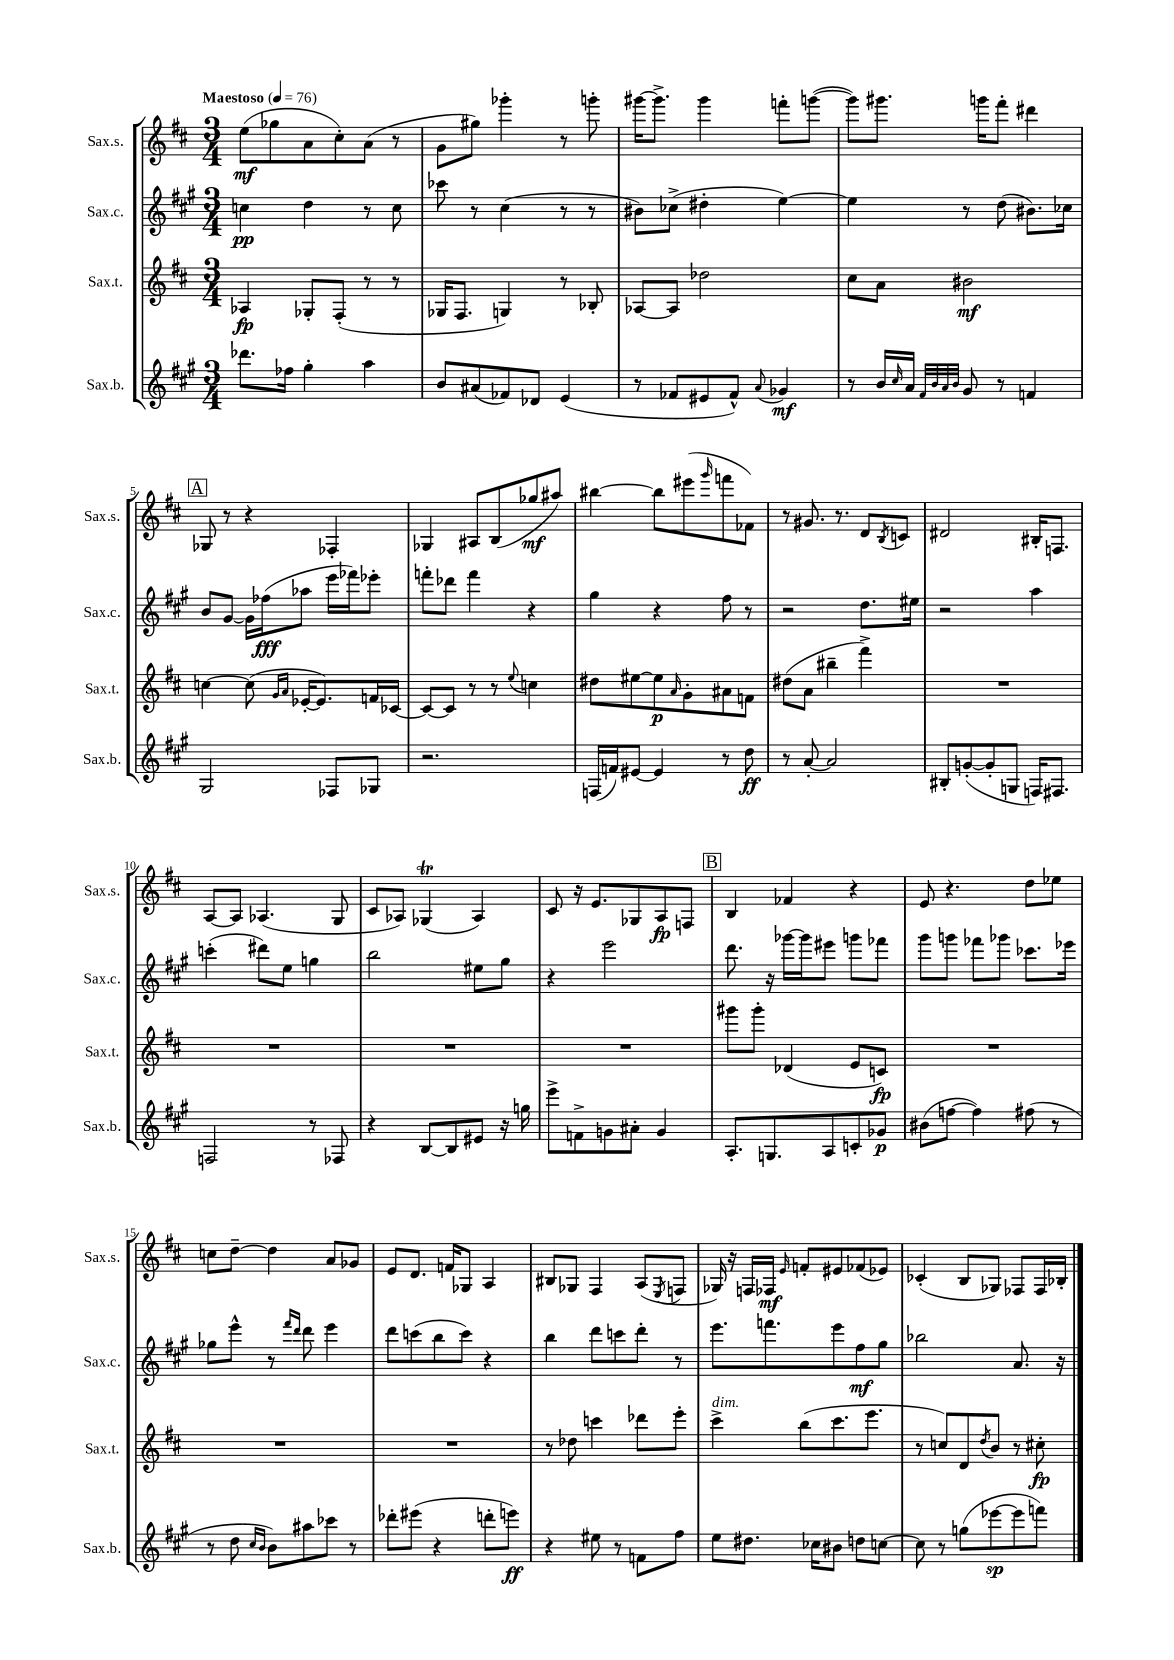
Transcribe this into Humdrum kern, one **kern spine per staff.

**kern	**dynam	**kern	**dynam	**kern	**dynam	**kern	**dynam
*part4	*part4	*part3	*part3	*part2	*part2	*part1	*part1
*staff4	*staff4	*staff3	*staff3	*staff2	*staff2	*staff1	*staff1
*I"Sax.b.	*	*I"Sax.t.	*	*I"Sax.c.	*	*I"Sax.s.	*
*I'Sax.b.	*	*I'Sax.t.	*	*I'Sax.c.	*	*I'Sax.s.	*
*clefG2	*	*clefG2	*	*clefG2	*	*clefG2	*
*k[f#c#g#]	*	*k[f#c#]	*	*k[f#c#g#]	*	*k[f#c#]	*
*M3/4	*	*M3/4	*	*M3/4	*	*M3/4	*
*MM76	*	*MM76	*	*MM76	*	*MM76	*
=1	=1	=1	=1	=1	=1	=1	=1
!	!	!	!	!	!	!LO:TX:a:B:t=Maestoso	!
8.ddd-X\L	.	4A-X/	fp	4ccn\	pp	(8ee\L	mf
.	.	.	.	.	.	8gg-X\	.
16ff-X\Jk	.	.	.	.	.	.	.
4gg#'\	.	8G-X'/L	.	4dd\	.	8a\	.
.	.	(8F#'/J	.	.	.	8cc#'\)	.
4aa\	.	8r	.	8r	.	(8a\J	.
.	.	8r	.	8cc\	.	8r	.
=2	=2	=2	=2	=2	=2	=2	=2
8b/L	.	16G-X/KL	.	8ccc-X\	.	8g\L	.
.	.	8.F#/J	.	.	.	.	.
(8a#X/	.	.	.	8r	.	8gg#X\J)	.
8f-X/)	.	4Gn/)	.	(4cc#\	.	4ggg-X'\	.
8d-X/J	.	.	.	.	.	.	.
(4e/	.	8r	.	8r	.	8r	.
.	.	8B-X'/	.	8r	.	8gggn'\	.
=3	=3	=3	=3	=3	=3	=3	=3
8r	.	[8A-X/L	.	8b#X\L)	.	[16ggg#X\KL	.
.	.	.	.	.	.	8.ggg#^\J]	.
8f-X/L	.	8A-/J]	.	(8cc-X^\J	.	.	.
8e#X/	.	2dd-X\	.	4dd#X'\	.	4ggg#\	.
8f-^^/J)	.	.	.	.	.	.	.
8qqa/	.	.	.	.	.	.	.
4g-X/	mf	.	.	[4ee\)	.	8fffn'\L	.
.	.	.	.	.	.	([8gggn\J	.
=4	=4	=4	=4	=4	=4	=4	=4
8r	.	8cc#\L	.	4ee\]	.	8ggg\L])	.
16b/LL	.	8a\J	.	.	.	8.ggg#X\J	.
16qqcc#/	.	.	.	.	.	.	.
16a/JJ	.	.	.	.	.	.	.
32qqf#/LLL	.	.	.	.	.	.	.
32qqb/	.	.	.	.	.	.	.
32qqa/	.	.	.	.	.	.	.
32qqb/JJJ	.	.	.	.	.	.	.
8g#/	.	2b#X\	mf	8r	.	.	.
.	.	.	.	.	.	16gggn\KL	.
8r	.	.	.	(8dd\	.	8fff#'\J	.
4fn/	.	.	.	8.b#X\L)	.	4ddd#X\	.
.	.	.	.	16cc-X\Jk	.	.	.
!!LO:LB:g=z
!!LO:REH:place=s1:t=A
=5	=5	=5	=5	=5	=5	=5	=5
2G#/	.	[4ccn\	.	8b/L	.	8G-X/	.
.	.	.	.	[8g#/J	.	8r	.
.	.	(8cc\]	.	16g#\LL]	.	4r	.
.	.	.	.	(16ff-X\J	fff	.	.
.	.	16qqg/LL	.	.	.	.	.
.	.	16qqa/JJ	.	.	.	.	.
.	.	[16e-X'/KL	.	8aa-X\J	.	.	.
.	.	8.e-/])	.	.	.	.	.
8F-X/L	.	.	.	16eee\LL	.	4F-X'/	.
.	.	.	.	16fff-X\J)	.	.	.
8G-X/J	.	16fn/L	.	8eee-X'\J	.	.	.
.	.	[16c-X/JJ	.	.	.	.	.
=6	=6	=6	=6	=6	=6	=6	=6
2.r	.	8c-/L_	.	8fffn'\L	.	4G-X/	.
.	.	8c-/J]	.	8ddd-X\J	.	.	.
.	.	8r	.	4fff\	.	8A#X/L	.
.	.	8r	.	.	.	(8B/	.
.	.	8qqee/	.	.	.	.	.
.	.	4ccn\	.	4r	.	8gg-X/	mf
.	.	.	.	.	.	8aa#X/J)	.
=7	=7	=7	=7	=7	=7	=7	=7
(16Fn/LL	.	8dd#X\L	.	4gg#\	.	[4bb#X\	.
16fn/J)	.	.	.	.	.	.	.
[8e#X/J	.	[8ee#X\	.	.	.	.	.
4e#/]	.	8ee#\]	p	4r	.	8bb#\L]	.
.	.	16qqa/	.	.	.	.	.
.	.	8g'\	.	.	.	(8eee#X\	.
.	.	.	.	.	.	16qqggg/	.
8r	.	8a#X\	.	8ff#\	.	8fffn\	.
8dd\	ff	8fn\J	.	8r	.	8f-X\J)	.
=8	=8	=8	=8	=8	=8	=8	=8
8r	.	(8dd#X\L	.	2r	.	8r	.
[8a'/	.	8a\J	.	.	.	8.g#X/	.
2a/]	.	4bb#X~\	.	.	.	.	.
.	.	.	.	.	.	8.r	.
.	.	4fff#^\)	.	8.dd\L	.	8d/L	.
.	.	.	.	.	.	8qB/	.
.	.	.	.	.	.	8cn/J	.
.	.	.	.	16ee#X\Jk	.	.	.
=9	=9	=9	=9	=9	=9	=9	=9
8B#X'/L	.	2.r	.	2r	.	2d#X/	.
([8gn'/	.	.	.	.	.	.	.
8g'/]	.	.	.	.	.	.	.
8Gn/J	.	.	.	.	.	.	.
16Fn/KL)	.	.	.	4aa\	.	16B#X'/KL	.
8.F#X/J	.	.	.	.	.	8.Fn/J	.
!!LO:LB:g=z
=10	=10	=10	=10	=10	=10	=10	=10
2Fn/	.	2.r	.	(4cccn'\	.	[8A/L	.
.	.	.	.	.	.	8A/J]	.
.	.	.	.	8ddd#X\L)	.	(4.A-X/	.
.	.	.	.	8ee\J	.	.	.
8r	.	.	.	4ggn\	.	.	.
8F-X/	.	.	.	.	.	8G/	.
=11	=11	=11	=11	=11	=11	=11	=11
4r	.	2.r	.	2bb\	.	8c#/L	.
.	.	.	.	.	.	8A-X/J)	.
[8B/L	.	.	.	.	.	(4G-XT/	.
8B/]	.	.	.	.	.	.	.
8e#X/J	.	.	.	8ee#X\L	.	4A-/)	.
16r	.	.	.	8gg#\J	.	.	.
16ggn\	.	.	.	.	.	.	.
=12	=12	=12	=12	=12	=12	=12	=12
8eee^\L	.	2.r	.	4r	.	8c#/	.
8fn^\	.	.	.	.	.	16r	.
.	.	.	.	.	.	8.e/L	.
8gn\	.	.	.	2eee\	.	.	.
8a#X'\J	.	.	.	.	.	8G-X/	.
4g/	.	.	.	.	.	8A/	fp
.	.	.	.	.	.	8Fn/J	.
!!LO:REH:place=s1:t=B
=13	=13	=13	=13	=13	=13	=13	=13
8.A'/L	.	8ggg#X\L	.	8.ddd\	.	4B/	.
.	.	8ggg#'\J	.	.	.	.	.
8.Gn/	.	.	.	16r	.	.	.
.	.	(4d-X/	.	[16ggg-X\LL	.	4f-X/	.
.	.	.	.	16ggg-\J]	.	.	.
8A/	.	.	.	8eee#X\J	.	.	.
8cn'/	.	8e/L	.	8gggn\L	.	4r	.
8g-X/J	p	8cn/J)	fp	8fff-X\J	.	.	.
=14	=14	=14	=14	=14	=14	=14	=14
(8b#X\L	.	2.r	.	8ggg#\L	.	8e/	.
[8ffn\J	.	.	.	8gggn\J	.	4.r	.
4ff\])	.	.	.	8fff-X\L	.	.	.
.	.	.	.	8ggg-X\J	.	.	.
(8ff#X\	.	.	.	8.ccc-X\L	.	8dd\L	.
8r	.	.	.	.	.	8ee-X\J	.
.	.	.	.	16eee-X\Jk	.	.	.
!!LO:LB:g=z
=15	=15	=15	=15	=15	=15	=15	=15
8r	.	2.r	.	8gg-X\L	.	8ccn\L	.
8dd\	.	.	.	8eee^^\J	.	[8dd~\J	.
16qqcc#/LL	.	.	.	.	.	.	.
16qqb/JJ	.	.	.	.	.	.	.
8b\L)	.	.	.	8r	.	4dd\]	.
.	.	.	.	16qqfff#/LL	.	.	.
.	.	.	.	16qqddd/JJ	.	.	.
8aa#X\	.	.	.	8ddd\	.	.	.
8ccc-X\J	.	.	.	4eee\	.	8a/L	.
8r	.	.	.	.	.	8g-X/J	.
=16	=16	=16	=16	=16	=16	=16	=16
8ddd-X'\L	.	2.r	.	8ddd\L	.	8e/L	.
(8eee#X\J	.	.	.	(8cccn\	.	8.d/J	.
4r	.	.	.	8bb\	.	.	.
.	.	.	.	.	.	16fn/KL	.
.	.	.	.	8ccc\J)	.	8G-X/J	.
8dddn'\L	.	.	.	4r	.	4A/	.
8eeen\J)	ff	.	.	.	.	.	.
=17	=17	=17	=17	=17	=17	=17	=17
4r	.	8r	.	4bb\	.	8B#X/L	.
.	.	8dd-X\	.	.	.	8G-X/J	.
8ee#X\	.	4cccn\	.	8ddd\L	.	4F#/	.
8r	.	.	.	8cccn\	.	.	.
8fn\L	.	8ddd-X\L	.	8ddd'\J	.	(8A/L	.
.	.	.	.	.	.	8qE/	.
8ff#\J	.	8eee'\J	.	8r	.	8Fn/J	.
=18	=18	=18	=18	=18	=18	=18	=18
!	!	!LO:TX:a:i:t=dim.	!	!	!	!	!
8ee\L	.	4ccc#^\	.	8.eee\L	.	16G-X/)	.
.	.	.	.	.	.	16r	.
8.dd#X\J	.	.	.	.	.	16Fn/LL	.
.	.	.	.	8.fffn\	.	16F-X/JJ	mf
.	.	.	.	.	.	16qqe/	.
.	.	(8bb\L	.	.	.	8fn'/L	.
16cc-X\KL	.	.	.	.	.	.	.
8b#X\J	.	8.ccc#\	.	8eee\	.	8e#X/	.
8ddn\L	.	.	.	8ff#\	mf	(8f-X/	.
.	.	8.eee\J	.	.	.	.	.
[8ccn\J	.	.	.	8gg#\J	.	8e-X/J)	.
=19	=19	=19	=19	=19	=19	=19	=19
8cc\]	.	8r	.	2bb-X\	.	(4c-X'/	.
8r	.	8ccn/L)	.	.	.	.	.
(8ggn\L	.	8d/	.	.	.	8B/L	.
.	.	8qdd/	.	.	.	.	.
[8eee-X\	sp	8b/J	.	.	.	8G-X/J)	.
8eee-\]	.	8r	.	8.a/	.	8F-X/L	.
8fffn\J)	.	8cc#X'\	fp	.	.	16F-/L	.
.	.	.	.	16r	.	16B-X'/JJ	.
==	==	==	==	==	==	==	==
*-	*-	*-	*-	*-	*-	*-	*-
